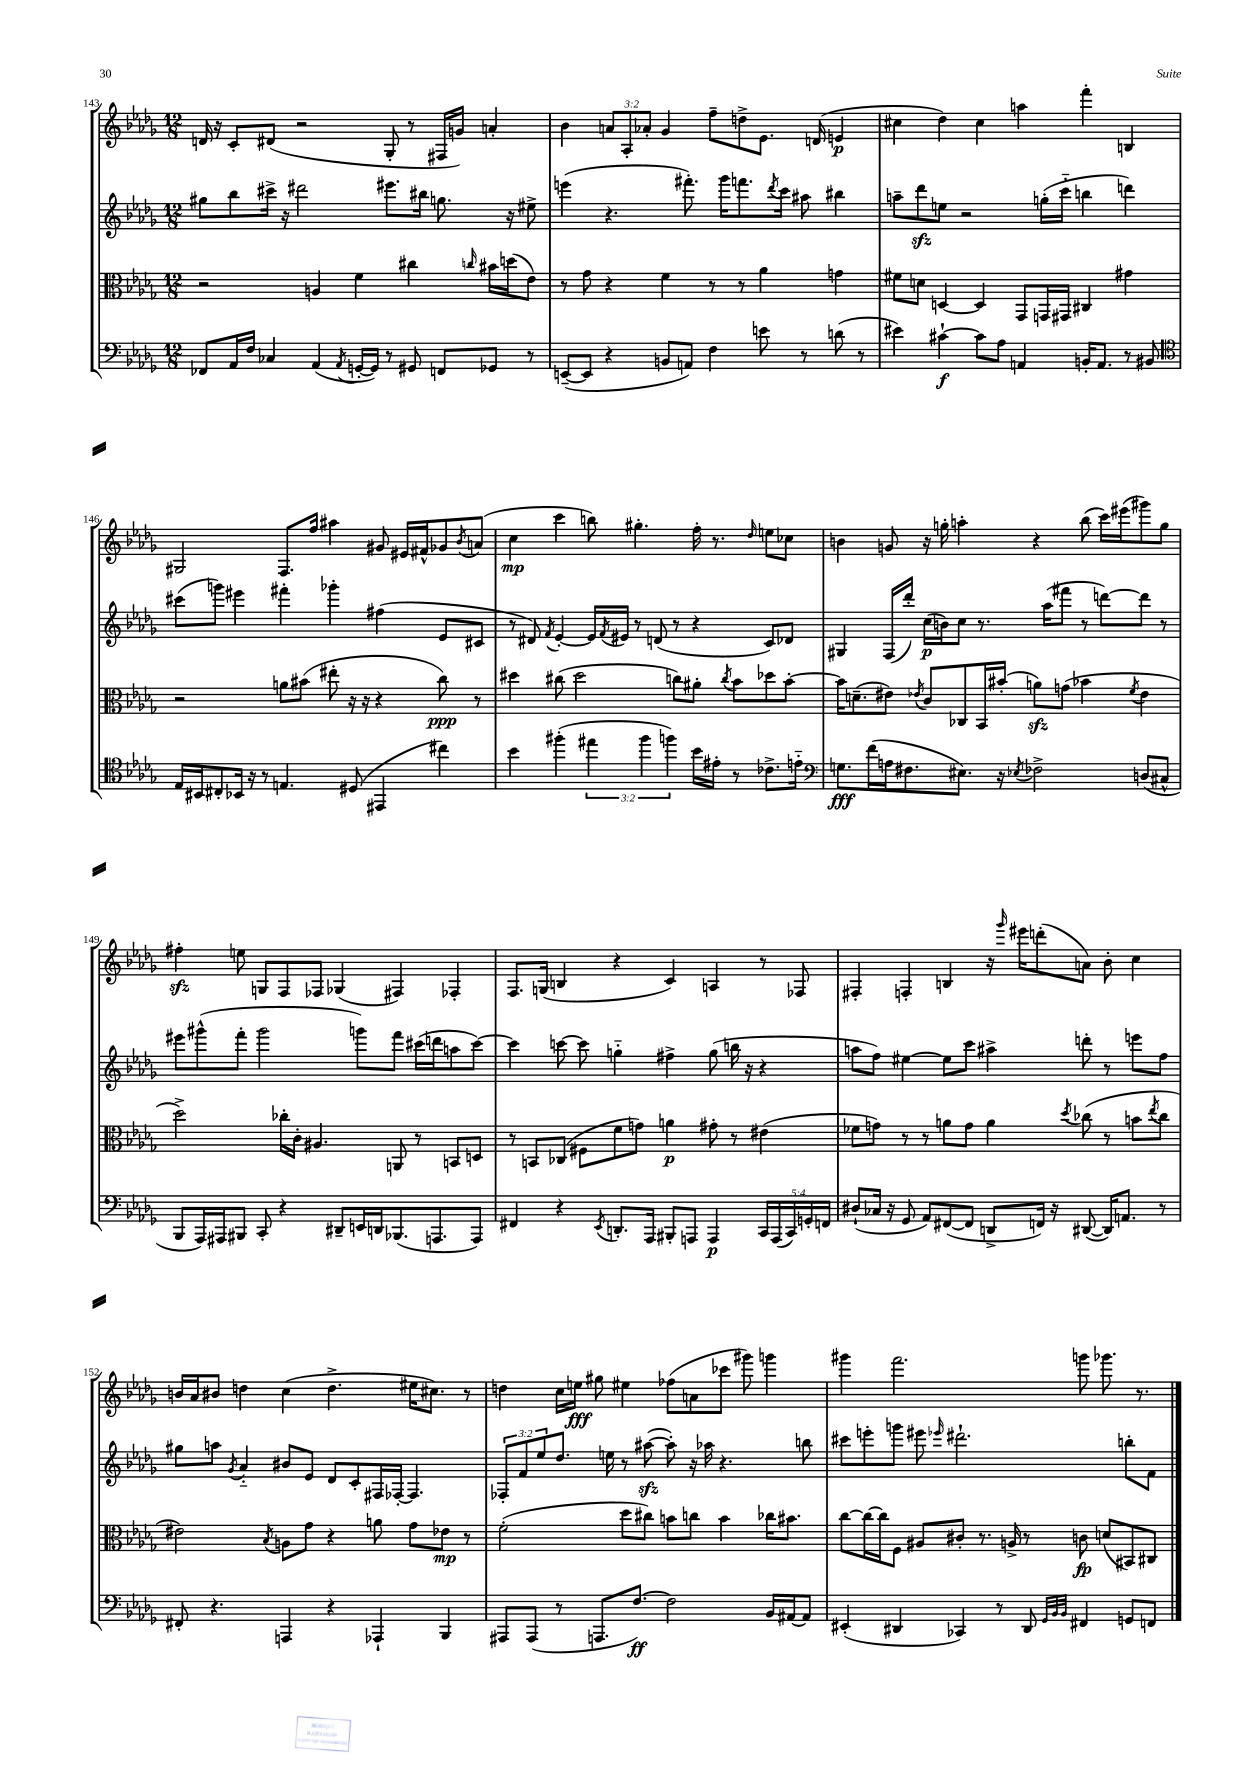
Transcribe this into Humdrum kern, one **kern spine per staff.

**kern	**kern	**kern	**kern
*staff4	*staff3	*staff2	*staff1
*clefF4	*clefC3	*clefG2	*clefG2
*k[b-e-a-d-g-]	*k[b-e-a-d-g-]	*k[b-e-a-d-g-]	*k[b-e-a-d-g-]
*M12/8	*M12/8	*M12/8	*M12/8
8FF-	2r	8gg#	16d
.	.	.	16r
16AA-	.	8bb-	8c'
16F	.	.	.
4C-	.	16ccc#^	(8d#
.	.	16r	.
.	.	2ddd#	2r
(4AA-	4A	.	.
8qAA-	.	.	.
[16GG'	4f	.	.
16GG])	.	.	.
8r	.	8.eee#	8G-'
8GG#	4cc#	.	8r
.	.	16bb#	.
8FF	.	8.gg	16F#
.	.	.	16g)
.	16qqcc	.	.
8GG-	16b#	.	4a'
.	(16dd	16r	.
8r	8e-)	8ee#^	.
=	=	=	=
([8EE~	8r	(4eee	4b-
8EE]	8g-	.	.
4r	4r	4.r	12a
.	.	.	12A-'
.	.	.	12a-'
8BB	4f	.	4g-
8AA)	.	8.fff#')	.
4F	8r	.	8ff~
.	.	16ggg-	.
.	8r	8.fff	8dd^
8e	4a-	.	8.e-
.	.	8qddd-	.
.	.	16ccc	.
8r	.	8aa#	.
.	.	.	(16d
(8d	4g	4bb#	4e
8r	.	.	.
=	=	=	=
4e#)	8f#	8aa~	4cc#
.	8d	8ddd-	.
[4c#`	[4D	8ee	4dd-)
.	.	2r	.
8c#]	4D]	.	4cc#
8A-	.	.	.
4AA	8GG-	.	4aa
.	16GG	(16gg'	.
.	16GG#	16ccc'~	.
16BB'	4C#	4bb	4fff'
8.AA	.	.	.
8r	4g#	4ddd)	4B
8BB#	.	.	.
=	=	=	=
*clefC4	*	*	*
16E-	2r	(8ccc#	2G#
16BB#	.	.	.
8C#'	.	8ggg)	.
16BB-	.	4eee#	.
16r	.	.	.
8r	.	.	.
4.E	8a	4fff#'	8.F
.	(8b#	.	.
.	.	.	16ff
.	8ee#'	4ggg-'	4aa#
(8D#	16r	.	.
.	16r	.	.
4EE#	4r	(4ff#	8g#
.	.	.	16e#
.	.	.	16f#^^
4cc#)	8cc)	8e-	8g-
.	.	.	8qb-
.	8r	8c#	(8a
=	=	=	=
4b-	4dd#	8r	4cc
.	.	8d#)	.
.	.	8qf	.
(4ff#'	(8cc#	[4e-'	4ccc
.	2dd#	.	.
6ee#	.	16e-]	8bb)
.	.	8qf	.
.	.	16e#	.
.	.	8r	4.gg#'
6ff#	.	.	.
.	.	(8d	.
6ff)	.	.	.
.	8cc)	8r	.
16b-	8a#'	4r	16ff'
16e#'	.	.	8.r
.	8qcc	.	.
8r	8b-	.	.
.	.	.	16qqdd-
8.c-^	8dd-	8c)	8ee
.	[8b-'	8d-	8cc-
16e'~	.	.	.
=	=	=	=
*clefF4	*	*	*
8.G	16b-]	4G#	4b
.	(8.d~	.	.
(16f	.	.	.
16A	8e#)	(16F	8g
8.F#	.	16ddd-')	.
.	8qe-	.	.
.	8c	(16cc	16r
.	.	16b)	16gg'
8.E#)	8C-	8cc	4aa'
.	16BB-	8.r	.
16r	(16b#'	.	.
8qE-	.	.	.
2F-^	8a)	.	4r
.	.	(16aa-	.
.	(8g	8fff#	.
.	4b-	8r	(8bb-
.	.	[8ddd)	16ccc)
.	.	.	(16eee#
.	8qf	.	.
(8D	4e-	8ddd]	8ggg#)
8C#^^	.	8r	8gg
=	=	=	=
8BBB-	2dd-^)	8eee#	4ff#'
16AAA-)	.	(8ggg#^^	.
16AAA#	.	.	.
8BBB#	.	8fff'	8ee
8CC'	.	2ggg#	8G
4r	16cc-'	.	8F
.	16c'	.	.
.	4.A#	.	8F-
8DD#~	.	.	(4G-
16EE	.	8ggg)	.
16DD	.	.	.
(8.BBB-	8AA	8fff	4F#)
.	8r	(16ccc#	.
8.AAA	.	16ddd	.
.	8BB	8aa	4F-'
8AAA)	8D	[8ccc#)	.
=	=	=	=
4FF#	8r	4ccc#]	8.F
.	8BB	.	.
.	.	.	(16G
4r	(8C-	[8ccc	4B
.	8F#	8ccc]	.
8qEE-	.	.	.
8.DD'	8f	4gg'~	4r
.	8g)	.	.
16AAA-	.	.	.
8BBB#'	4a	4ff#^	4c)
8AAA	.	.	.
4AAA	8g#'	(8gg	4A
.	8r	16bb	.
.	.	16r	.
20CC	(4e#	4r	8r
(20AAA	.	.	.
20CC)	.	.	.
.	.	.	8F-
20GG'	.	.	.
20FF	.	.	.
=	=	=	=
(8D#`	8f-	8aa	4F#'
16C-	8g)	8ff)	.
16r	.	.	.
8GG-	8r	[4ee#	4F'
8AA-)	8r	.	.
([8FF#	8a	8ee#]	4B
8FF#]	8g	8ccc	.
8DD^	4a	4aa#^	16r
.	.	.	16qqggg-
.	.	.	16eee#
16FF)	.	.	(8ddd'
16r	.	.	.
.	8qdd-	.	.
([8DD#	(8cc-	8ddd'	8a)
16DD#])	8r	8r	8b-'
8.AA	.	.	.
.	8b	8eee	4cc
.	8qee-	.	.
8r	8cc-	8ff	.
=	=	=	=
8FF#'	2e#)	8gg#	16b
.	.	.	16a-
4.r	.	8aa	8b#
.	.	8qg-	.
.	.	4a-'~	4dd
.	8qB-	.	.
4AAA	8A	8b#	(4cc
.	8g-	8e-	.
4r	4r	8d-	4.dd^
.	.	8c'	.
4AAA-`	8a	16F#	.
.	.	[16F-'	.
.	8g-	4.F-]	16ee#
.	.	.	8.cc#)
4BBB-	8e-	.	.
.	8r	.	8r
=	=	=	=
8AAA#	(2f'	12F-'	4dd
.	.	12f	.
(8AAA#	.	.	.
.	.	12ee-	.
8r	.	8.dd-	16cc
.	.	.	16ee
8.AAA	.	.	8gg#
.	.	16ee	.
.	8dd-	8r	4ee#
[8.F)	.	.	.
.	8cc#)	([8aa#	.
2F]	8b	8aa#'])	(8ff-
.	8cc	16r	8a
.	.	16aa-	.
.	4b	4.r	8ccc-
.	.	.	8ggg#)
16BB-	16cc-	.	4ggg
[16AA#	8.b#	.	.
8AA#]	.	8bb	.
=	=	=	=
(4EE#'	[8cc	8ccc#	4ggg#
.	16cc_	8eee'	.
.	16cc]	.	.
4DD#	8F	8ggg	2.fff
.	8A#	8eee#	.
.	.	16qqeee-	.
4CC-)	8c#'	2.ddd#`	.
.	8.r	.	.
8r	.	.	.
.	16A^	.	.
8DD#	8r	.	.
32qqGG-	.	.	.
32qqBB-	.	.	.
32qqBB-	.	.	.
4FF#	8c	.	8ggg
.	(8d	.	8.ggg-
8GG	8BB#)	8bb'	.
.	.	.	8.r
8FF	8C#	8f	.
==	==	==	==
*-	*-	*-	*-
